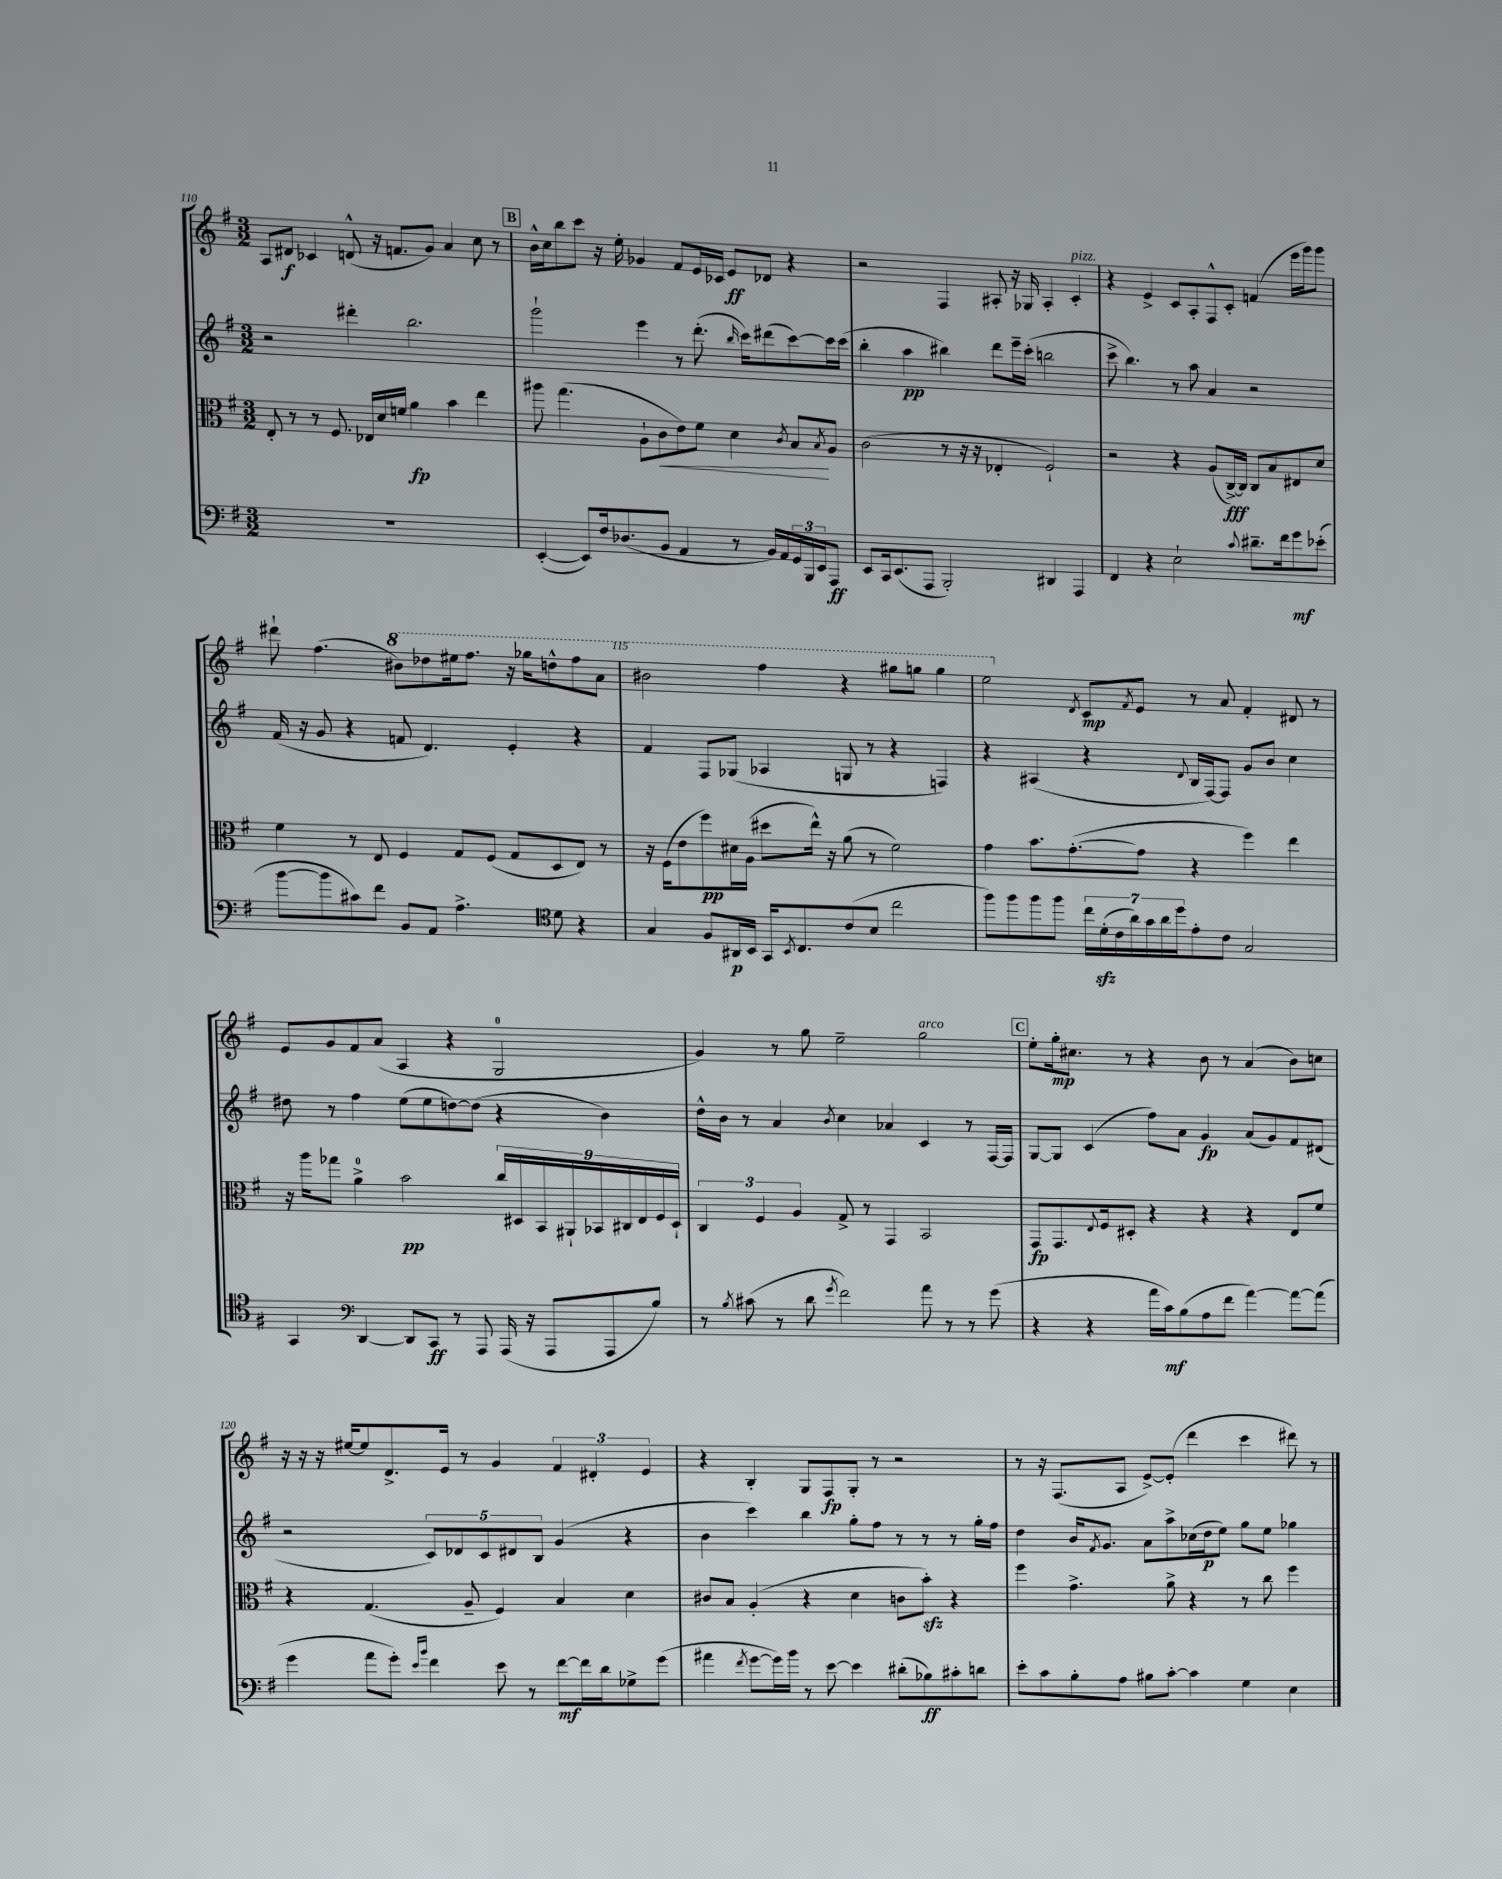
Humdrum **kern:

**kern	**kern	**kern	**kern
*staff4	*staff3	*staff2	*staff1
*clefF4	*clefC3	*clefG2	*clefG2
*k[f#]	*k[f#]	*k[f#]	*k[f#]
*M3/2	*M3/2	*M3/2	*M3/2
1.r	8E'	2r	8A
.	8r	.	8d#
.	8r	.	4c-
.	8.F#	.	.
.	.	4ddd#'	(8d^^
.	16E-	.	.
.	16d	.	16r
.	16f	.	8.f
.	4a	2.bb	.
.	.	.	8g)
.	4b	.	4a
.	4ee	.	8cc
.	.	.	8r
=	=	=	=
([4EE'	8aa#	2ggg`	16b^^
.	.	.	16cc
.	(4.gg	.	8bb
8EE])	.	.	8ccc
16F#	.	.	16r
(8.D-	.	.	16ee'
.	8A`	4eee	4g-
8BB	8c	.	.
4AA	8e)	8r	8f#
.	8f#	(8.ddd'	16e
.	.	.	16c-
8r	4d	.	8e
.	.	16qqbb	.
.	.	16ccc)	.
16BB)	.	(8ddd#	8d-
16AA	.	.	.
.	8qc	.	.
24GG	8B	[8ccc)	4r
24BBB	.	.	.
24EE	.	.	.
.	8qB	.	.
8AAA	8A	16ccc]	.
.	.	(16ccc	.
=	=	=	=
8EE	(2c	4bb'	2r
16CC	.	.	.
(8.EE	.	.	.
.	.	4aa	.
8AAA	.	.	.
2BBB')	8r	4bb#)	4F#
.	16r	.	.
.	16r	.	.
.	4E-'	8ddd	8A#'
.	.	16eee~	16r
.	.	(16ccc'	16G-
4DD#	2F#`)	2bb	4A#'
4AAA	.	.	4c'
=	=	=	=
4FF#	2r	8ccc^	4r
.	.	4.bb)	.
4r	.	.	4e^
2E`	4r	8r	8c
.	.	8aa	8A'
.	(8A	4a	8F#^^
.	[16C^)	.	8c'
.	16C]	.	.
8qqc	.	.	.
8.d#~	8C	2r	(4f
.	8B	.	.
16f#	.	.	.
8g	8E#	.	16eee
.	.	.	16ggg)
(8e-'	8d	.	8ggg
=	=	=	=
[8b	4f#	(16f#	8ddd#`
.	.	16r	.
8b]	.	8g	(4.ff#
8c#)	8r	4r	.
8f#	8E	.	.
8BB	4F#	8f	8bb#)
8AA	.	4.d)	8ddd-
4.A^	8G	.	16eee#
.	.	.	8.fff#
.	(8F#	.	.
.	8G	4e'	16r
.	.	.	16ggg-
*clefC4	*	*	*
8d	8D	.	8ddd^^
4r	8E)	4r	8fff#
.	8r	.	8aa
=	=	=	=
4G	16r	4f#	2bb#
.	(16F#	.	.
.	8e	.	.
8F#	8ff#)	8F#	.
16AA#	16d#	(8G-	.
16BB	(16A	.	.
16GG	8dd#	4A-	4fff#
8qBB	.	.	.
8.C	.	.	.
.	16ee^^)	.	.
.	16r	.	.
(8c	(8a	8G	4r
8B	8r	8r	.
2cc	2f#)	4r	8ggg#
.	.	.	8ggg
.	.	4F)	4ggg
=	=	=	=
8ff#)	4g	4r	2eee
8ff#	.	.	.
8ff#	8.b	(4A#	.
8ff#	.	.	.
.	([8.g'	.	.
.	.	.	8qd
28cc	.	4r	8c
(28d'	.	.	.
28c	.	.	.
28a)	.	.	.
.	.	.	8qf#
.	8g]	.	8e
28g	.	.	.
28a	.	.	.
28dd	.	.	.
.	.	8qqd	.
8e'	4r	16B	8r
.	.	[16F#)	.
8c	.	8F#]	8a
2G	4ff#)	8g	4f#'
.	.	8b	.
.	4ee	4cc	8d#
.	.	.	8r
=	=	=	=
4GG	16r	8dd#	8e
.	16aa	.	.
.	8gg-	8r	8g
*clefF4	*	*	*
[4DD	4a^	4ff#	8f#
.	.	.	(8a
8DD]	2b	(8ee	4A
8CC	.	8ee	.
8r	.	[8dd)	4r
8AAA	.	(8dd]	.
(16AAA	18cc	4r	2G
.	18D#	.	.
16r	.	.	.
.	18BB	.	.
8AAA	.	.	.
.	18AA#`	.	.
.	18BB-	.	.
8AAA	.	4b)	.
.	18C#	.	.
.	18E	.	.
8B)	.	.	.
.	18F#	.	.
.	18D#`	.	.
=	=	=	=
8r	6C	16dd^^	4g)
.	.	16b	.
8qB	.	.	.
(8c#	.	8r	.
.	6F#	.	.
8r	.	4a	8r
.	6A	.	.
8d	.	.	8gg
8qg	.	8qb	.
2f#)	8G^	4cc	2ee~
.	8r	.	.
.	4GG	4a-	.
8a	2BB	4c	2gg
8r	.	.	.
8r	.	8r	.
(8g	.	[16F#	.
.	.	16F#]	.
=	=	=	=
4r	8GG	[8G	8ee'
.	8.GG	8G]	16gg'
.	.	.	8.cc#
4r	.	(4c	.
.	8qqE	.	.
.	16F#	.	.
.	8D#'	.	8r
16a	4r	8ff#)	4r
16c)	.	.	.
(8B	.	8a	.
8A	4r	4g	8b
8f#	.	.	8r
[4a)	4r	(8a	(4a
.	.	8g)	.
8a_	8E	8f#	8b)
(8a]	8f#	(8d#	8cc
=	=	=	=
4g	4r	2r	16r
.	.	.	16r
.	.	.	16r
.	.	.	[16ee#
8a	(4.G	.	8ee#]
8g')	.	.	8.d^
16qqe	.	.	.
16qqb	.	.	.
4f#	.	10c)	.
.	.	.	16e
.	.	10d-	.
.	8A~	.	8r
.	.	10c	.
8e	4F#)	.	4g
.	.	10d#	.
8r	.	.	.
.	.	10B	.
[8f#	4B	(4g	6f#
16f#]	.	.	.
.	.	.	6d#'
16d	.	.	.
8G-^	4d	4r	.
.	.	.	6e
(8g	.	.	.
=	=	=	=
4a#	8c#	4b	4r
.	8B	.	.
8qf#	.	.	.
[8g	(4A'	4ccc)	4B'
16g])	.	.	.
16b	.	.	.
8r	4r	4bb	8G
[8e	.	.	8F#
4e]	4d	8gg'	8G'
.	.	8ff#	8r
(8d#'	8c	8r	2r
8B-)	8b')	8r	.
8c#'	4r	8r	.
8d	.	16gg'	.
.	.	16ff#	.
=	=	=	=
8e'	4ff#	4dd	8r
8c	.	.	16r
.	.	.	(8.F#
8B'	4.g^	16b	.
.	.	8qf#	.
.	.	8.g	.
8A	.	.	8A
8B#	.	8a	[8e^)
[8c'	8a^	8aa^	(8e']
4c]	4r	(16cc-	4ddd
.	.	16dd	.
.	.	8ee)	.
4G	8r	8gg	4ccc
.	8cc	8ee	.
4E	4ff#	4gg-	8ddd#)
.	.	.	8r
==	==	==	==
*-	*-	*-	*-
